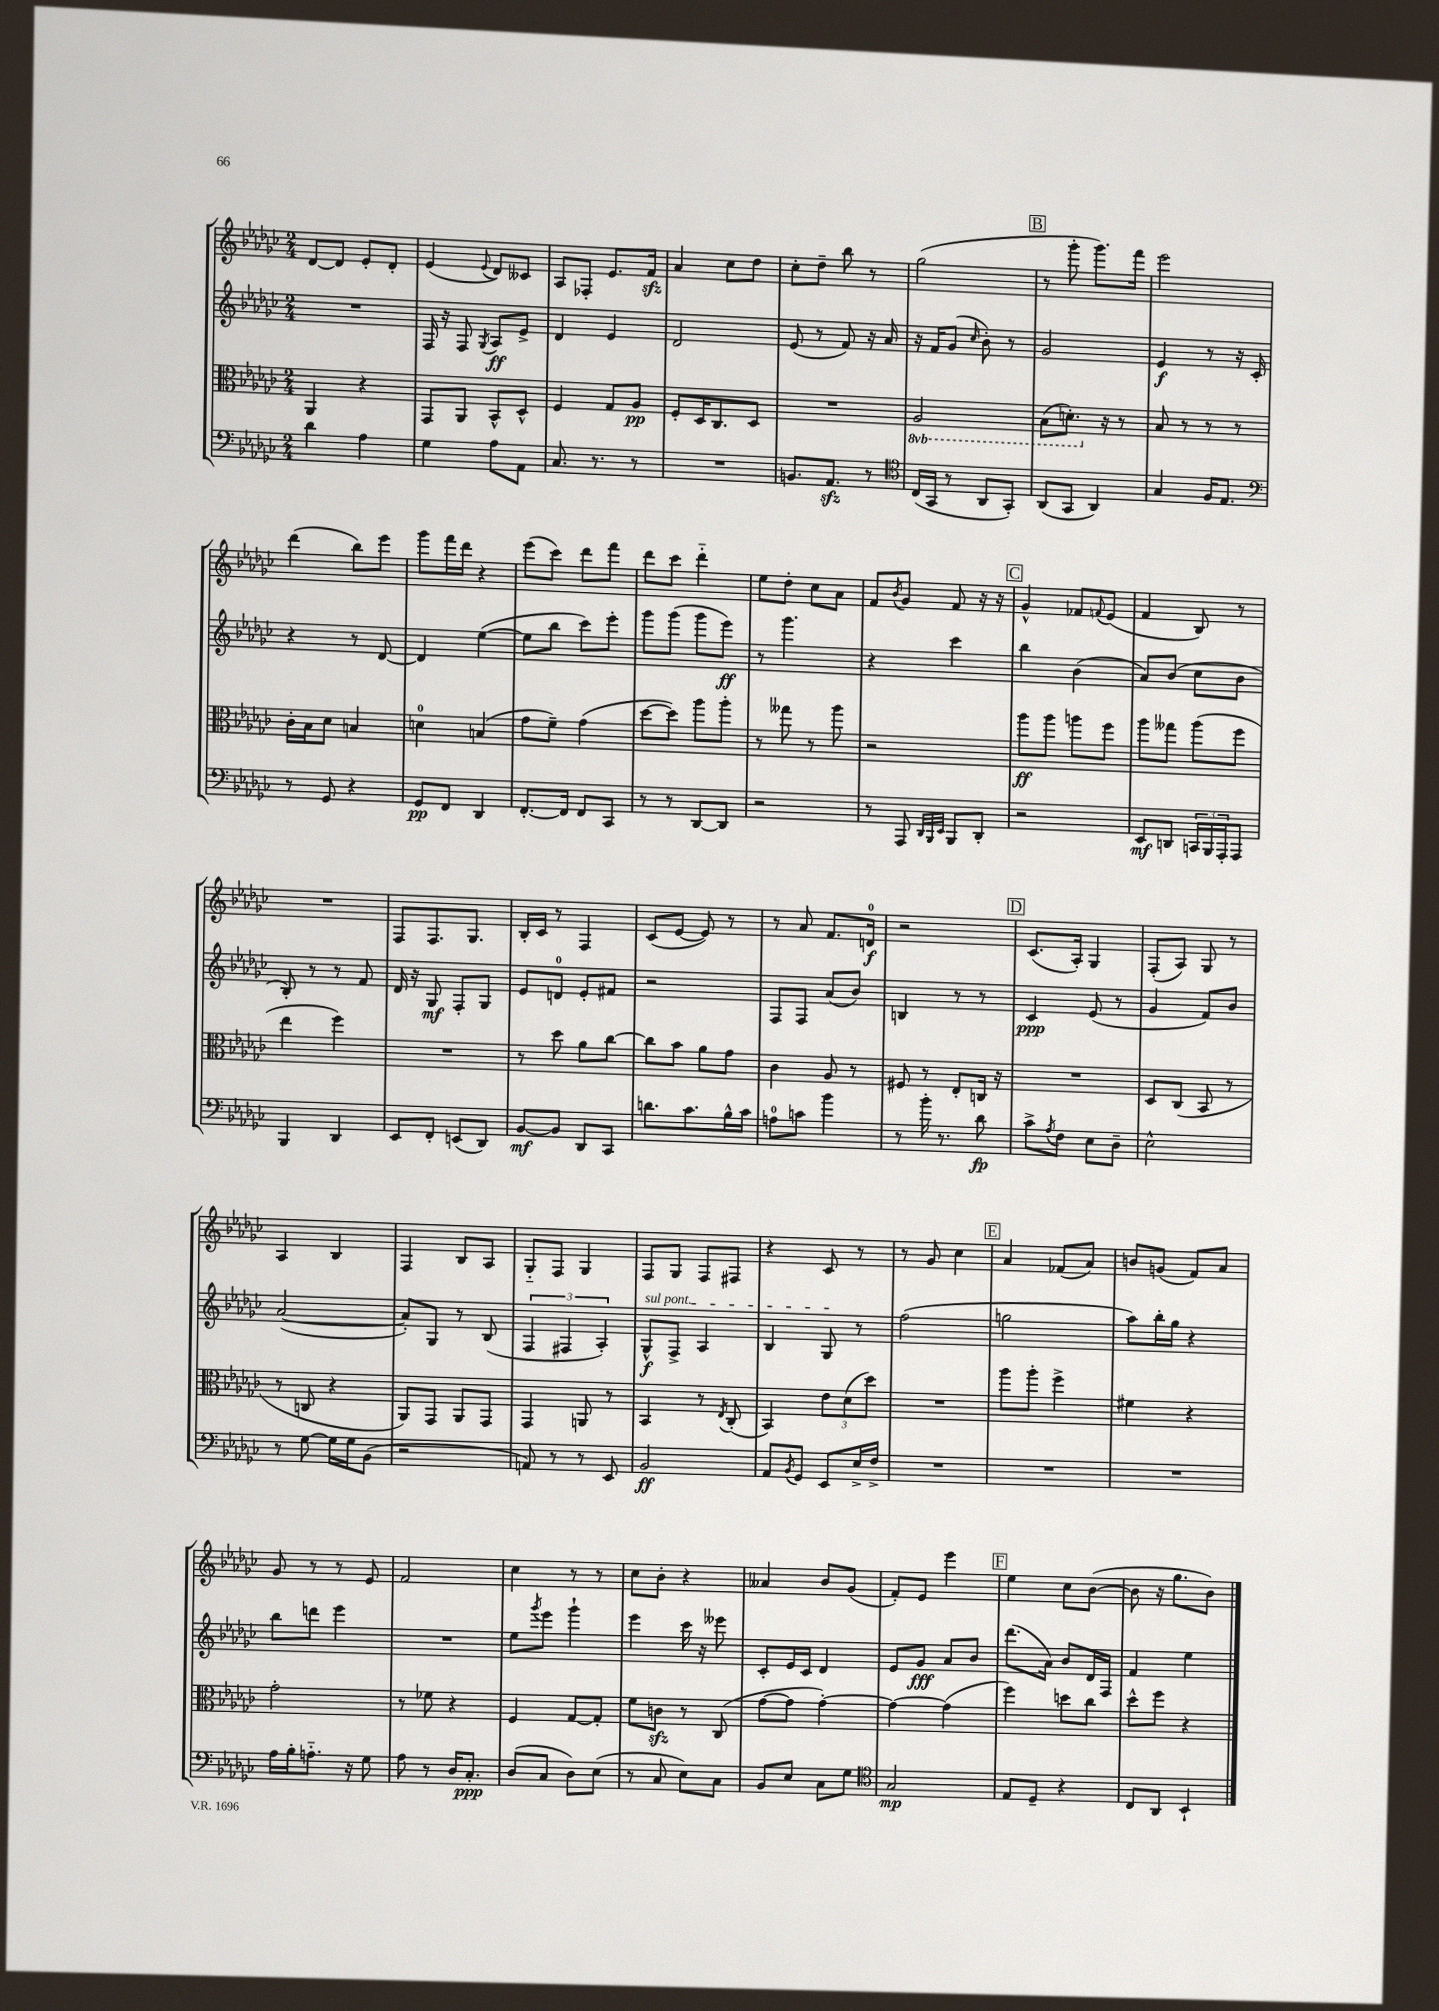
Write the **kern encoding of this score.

**kern	**dynam	**kern	**dynam	**kern	**dynam	**kern	**dynam
*part4	*part4	*part3	*part3	*part2	*part2	*part1	*part1
*staff4	*staff4	*staff3	*staff3	*staff2	*staff2	*staff1	*staff1
*clefF4	*	*clefC3	*	*clefG2	*	*clefG2	*
*k[b-e-a-d-g-c-]	*	*k[b-e-a-d-g-c-]	*	*k[b-e-a-d-g-c-]	*	*k[b-e-a-d-g-c-]	*
*M2/4	*	*M2/4	*	*M2/4	*	*M2/4	*
=141	=141	=141	=141	=141	=141	=141	=141
4d-\	.	4AA-/	.	2r	.	[8d-/L	.
.	.	.	.	.	.	8d-/J]	.
4A-\	.	4r	.	.	.	8e-'/L	.
.	.	.	.	.	.	8d-'/J	.
=142	=142	=142	=142	=142	=142	=142	=142
4G-\	.	8GG-/L	.	16F/	.	(4e-/	.
.	.	.	.	16r	.	.	.
.	.	8AA-/J	.	8F/	.	.	.
.	.	.	.	8qG-/	.	8qqe-/	.
8A-\L	.	8BB-^^/L	.	8A-/L	ff	8d-/L)	.
8AA-\J	.	8D-^^/J	.	8e-^/J	.	8c--X/J	.
=143	=143	=143	=143	=143	=143	=143	=143
8.C-/	.	4F/	.	4d-/	.	8A-/L	.
.	.	.	.	.	.	8F-X'/J	.
8.r	.	.	.	.	.	.	.
.	.	8G-/L	.	4e-/	.	8.e-/L	.
8r	.	8A-/J	pp	.	.	.	.
.	.	.	.	.	.	16fzz/Jk	.
=144	=144	=144	=144	=144	=144	=144	=144
2r	.	8F'/L	.	2d-/	.	4a-/	.
.	.	16D-/K	.	.	.	.	.
.	.	8.C-/	.	.	.	.	.
.	.	.	.	.	.	8cc-\L	.
.	.	8D-/J	.	.	.	8dd-\J	.
=145	=145	=145	=145	=145	=145	=145	=145
8.BBn/L	.	2r	.	(8e-/	.	8cc-'\L	.
.	.	.	.	8r	.	8dd-~\J	.
8.AA-zz/J	.	.	.	.	.	.	.
.	.	.	.	8f/)	.	8bb-\	.
8r	.	.	.	16r	.	8r	.
.	.	.	.	16a-/	.	.	.
=146	=146	=146	=146	=146	=146	=146	=146
*clefC4	*	*	*	*	*	*	*
*	*	*8ba	*	*	*	*	*
(16C-/LL	.	2AA-/	.	16r	.	(2gg-\	.
16GG-/JJ	.	.	.	16f/KL	.	.	.
8r	.	.	.	(8g-/J	.	.	.
.	.	.	.	16qqcc-/	.	.	.
8AA-/L	.	.	.	8b-'\)	.	.	.
8GG-'/J)	.	.	.	8r	.	.	.
!!LO:REH:place=s1:t=B
=147	=147	=147	=147	=147	=147	=147	=147
(8AA-/L	.	(8BB-\L	.	2g-/	.	8r	.
8GG-/J	.	8.Dn'\J)	.	.	.	8ggg-'\	.
4AA-/)	.	.	.	.	.	8.ggg-\L)	.
*	*	*X8ba	*	*	*	*	*
.	.	16r	.	.	.	.	.
.	.	8r	.	.	.	.	.
.	.	.	.	.	.	16fff\Jk	.
=148	=148	=148	=148	=148	=148	=148	=148
4G-/	.	8B-/	.	4e-/	f	2eee-\	.
.	.	8r	.	.	.	.	.
16F/KL	.	8r	.	8r	.	.	.
8.E-/J	.	.	.	.	.	.	.
.	.	8r	.	16r	.	.	.
.	.	.	.	16c-'/	.	.	.
!!LO:LB:g=z
=149	=149	=149	=149	=149	=149	=149	=149
*clefF4	*	*	*	*	*	*	*
8r	.	16c-'\LL	.	4r	.	(4ddd-\	.
.	.	16B-\J	.	.	.	.	.
8GG-/	.	8d-\J	.	.	.	.	.
4r	.	4Bn/	.	8r	.	8bb-\L)	.
.	.	.	.	[8d-/	.	8eee-\J	.
=150	=150	=150	=150	=150	=150	=150	=150
8GG-/L	pp	4dn\	.	4d-/]	.	8ggg-\L	.
8FF/J	.	.	.	.	.	16fff\L	.
.	.	.	.	.	.	16ddd-\JJ	.
4DD-/	.	(4Bn/	.	([4ee-\	.	4r	.
=151	=151	=151	=151	=151	=151	=151	=151
[8.FF'/L	.	8g-\L	.	8ee-\L]	.	(8eee-\L	.
.	.	8f~\J)	.	8bb-\J	.	8ccc-\J)	.
16FF/Jk]	.	.	.	.	.	.	.
8FF/L	.	(4g-\	.	8ccc-\L)	.	8ddd-\L	.
8CC-/J	.	.	.	8eee-'\J	.	8fff\J	.
=152	=152	=152	=152	=152	=152	=152	=152
8r	.	[8dd-\L	.	8ggg-\L	.	8ddd-\L	.
8r	.	8dd-\J])	.	(8ggg-\J	.	8ccc-\J	.
[8DD-/L	.	8aa-\L	.	8ggg-\L	.	4ddd-\	.
8DD-/J]	.	8aa-'\J	.	8eee-\J)	ff	.	.
=153	=153	=153	=153	=153	=153	=153	=153
2r	.	8r	.	8r	.	8ee-\L	.
.	.	8gg--X\	.	4.ggg-\	.	8dd-'\J	.
.	.	8r	.	.	.	8cc-\L	.
.	.	8aa-\	.	.	.	8a-\J	.
=154	=154	=154	=154	=154	=154	=154	=154
8r	.	2r	.	4r	.	8f/L	.
.	.	.	.	.	.	8qb-/	.
8AAA-/	.	.	.	.	.	8g-/J	.
32qqDD-/LLL	.	.	.	.	.	.	.
32qqBBB-/	.	.	.	.	.	.	.
32qqEE-/JJJ	.	.	.	.	.	.	.
8BBB-/L	.	.	.	4ccc-\	.	8f/	.
8DD-'/J	.	.	.	.	.	16r	.
.	.	.	.	.	.	16r	.
!!LO:REH:place=s1:t=C
=155	=155	=155	=155	=155	=155	=155	=155
2r	.	8aa-\L	ff	4bb-\	.	4g-^^/	.
.	.	8aa-\J	.	.	.	.	.
.	.	8aan\L	.	(4b-\	.	8f-X/L	.
.	.	.	.	.	.	8qqfn/	.
.	.	8ff\J	.	.	.	(8e-/J	.
=156	=156	=156	=156	=156	=156	=156	=156
8EE-/L	mf	8aa-\L	.	8a-/L)	.	4f/	.
8DDn/J	.	8gg--X\J	.	(8b-/J	.	.	.
24CCn/LL	.	(8aa-\L	.	8cc-\L	.	8B-/)	.
24BBB-/	.	.	.	.	.	.	.
24AAA-'/J	.	.	.	.	.	.	.
8AAA-/J	.	8ff\J	.	8b-\J	.	8r	.
!!LO:LB:g=z
=157	=157	=157	=157	=157	=157	=157	=157
4BBB-/	.	4ee-\	.	8B-'/)	.	2r	.
.	.	.	.	8r	.	.	.
4DD-/	.	4ff\)	.	8r	.	.	.
.	.	.	.	8f/	.	.	.
=158	=158	=158	=158	=158	=158	=158	=158
8EE-/L	.	2r	.	16d-/	.	8F/L	.
.	.	.	.	16r	.	.	.
8FF'/J	.	.	.	8G-/	mf	8.F/	.
(8EEn/L	.	.	.	8F'/L	.	.	.
.	.	.	.	.	.	8.G-/J	.
8DD-/J)	.	.	.	8G-/J	.	.	.
=159	=159	=159	=159	=159	=159	=159	=159
[8BB-/L	mf	8r	.	8e-/L	.	16B-'/LL	.
.	.	.	.	.	.	16c-/JJ	.
8BB-/J]	.	8dd-\	.	8dn/J	.	8r	.
8DD-/L	.	8a-\L	.	8e-'/L	.	4F/	.
8CC-/J	.	[8cc-\J	.	8f#X/J	.	.	.
=160	=160	=160	=160	=160	=160	=160	=160
8.dn\L	.	8cc-\L]	.	2r	.	(8c-/L	.
.	.	8b-\J	.	.	.	[8e-/J	.
8.c-\	.	.	.	.	.	.	.
.	.	8a-\L	.	.	.	8e-/])	.
16B-^^\L	.	8g-\J	.	.	.	8r	.
16c-\JJ	.	.	.	.	.	.	.
=161	=161	=161	=161	=161	=161	=161	=161
8An\L	.	4c-\	.	8F/L	.	8r	.
8cn\J	.	.	.	8F/J	.	8a-/	.
4b-\	.	8A-/	.	(8a-/L	.	8.f/L	.
.	.	8r	.	8b-/J)	.	.	.
.	.	.	.	.	.	16dn/Jk	f
=162	=162	=162	=162	=162	=162	=162	=162
8r	.	8F#X/	.	4Bn/	.	2r	.
16b-'\	.	8r	.	.	.	.	.
8.r	.	.	.	.	.	.	.
.	.	8E-'/L	.	8r	.	.	.
8d-\	fp	16Cn/Jk	.	8r	.	.	.
.	.	16r	.	.	.	.	.
!!LO:REH:place=s1:t=D
=163	=163	=163	=163	=163	=163	=163	=163
8c-^\L	.	2r	.	4c-/	ppp	(8.c-/L	.
8qA-/	.	.	.	.	.	.	.
8F\J	.	.	.	.	.	.	.
.	.	.	.	.	.	16A-'/Jk)	.
8E-\L	.	.	.	(8e-/	.	4G-/	.
8D-~\J	.	.	.	8r	.	.	.
=164	=164	=164	=164	=164	=164	=164	=164
2E-^^\	.	8D-/L	.	4g-/	.	(8F'/L	.
.	.	(8C-/J	.	.	.	8A-/J)	.
.	.	8BB-/	.	8f/L)	.	8G-/	.
.	.	8r	.	8b-/J	.	8r	.
!!LO:LB:g=z
=165	=165	=165	=165	=165	=165	=165	=165
8r	.	8r	.	([2a-/	.	4A-/	.
[8G-\	.	8Cn/	.	.	.	.	.
16G-\LL]	.	4r	.	.	.	4B-/	.
16G-\J	.	.	.	.	.	.	.
(8BB-\J	.	.	.	.	.	.	.
=166	=166	=166	=166	=166	=166	=166	=166
2r	.	8AA-/L)	.	8a-'/L])	.	4F/	.
.	.	8GG-/J	.	8G-/J	.	.	.
.	.	8AA-/L	.	8r	.	8B-/L	.
.	.	8GG-/J	.	(8B-/	.	8A-/J	.
=167	=167	=167	=167	=167	=167	=167	=167
8AAn/)	.	4GG-/	.	6F/	.	8G-/L	.
8r	.	.	.	.	.	8F/J	.
.	.	.	.	6F#X/	.	.	.
8r	.	8AAn/	.	.	.	4G-/	.
.	.	.	.	6A-'/)	.	.	.
8EE-/	.	8r	.	.	.	.	.
=168	=168	=168	=168	=168	=168	=168	=168
!	!	!	!	!LO:TX:a:i:t=sul pont.	!	!	!
2BB-/	ff	4BB-/	.	8G-^^/L	f	8F/L	.
.	.	.	.	8F^/J	.	8G-/J	.
.	.	8r	.	4A-/	.	8F/L	.
.	.	8qE-/	.	.	.	.	.
.	.	(8C-'/	.	.	.	8F#X/J	.
=169	=169	=169	=169	=169	=169	=169	=169
8AA-/L	.	4BB-/)	.	4B-/	.	4r	.
8qBB-/	.	.	.	.	.	.	.
8GG-/J	.	.	.	.	.	.	.
8EE-/L	.	12e-\L	.	8G-/	.	8c-/	.
.	.	(12d-\	.	.	.	.	.
16E-^/L	.	.	.	8r	.	8r	.
.	.	12dd-\J)	.	.	.	.	.
16F^/JJ	.	.	.	.	.	.	.
=170	=170	=170	=170	=170	=170	=170	=170
2r	.	2r	.	(2ff\	.	8r	.
.	.	.	.	.	.	8g-/	.
.	.	.	.	.	.	4cc-\	.
!!LO:REH:place=s1:t=E
=171	=171	=171	=171	=171	=171	=171	=171
2r	.	8aa-\L	.	2ggn\	.	4a-/	.
.	.	8aa-'\J	.	.	.	.	.
.	.	4ff^\	.	.	.	(8f-X/L	.
.	.	.	.	.	.	8a-/J)	.
=172	=172	=172	=172	=172	=172	=172	=172
2r	.	4f#X\	.	8aa-\L)	.	8bn/L	.
.	.	.	.	16bb-'\L	.	(8gn/J	.
.	.	.	.	16gg-\JJ	.	.	.
.	.	4r	.	4r	.	8f/L)	.
.	.	.	.	.	.	8a-/J	.
!!LO:LB:g=z
=173	=173	=173	=173	=173	=173	=173	=173
16A-\LL	.	2g-'\	.	8bb-\L	.	8g-/	.
16B-'\J	.	.	.	.	.	.	.
8.An\J	.	.	.	8dddn\J	.	8r	.
.	.	.	.	4eee-\	.	8r	.
16r	.	.	.	.	.	.	.
8G-\	.	.	.	.	.	8e-/	.
=174	=174	=174	=174	=174	=174	=174	=174
8A-\	.	8r	.	2r	.	2f/	.
8r	.	8f-X\	.	.	.	.	.
16D-/KL	.	4r	.	.	.	.	.
8.C-'/J	ppp	.	.	.	.	.	.
=175	=175	=175	=175	=175	=175	=175	=175
(8D-/L	.	4F/	.	8ee-\L	.	4cc-\	.
.	.	.	.	8qggg-/	.	.	.
8C-/J	.	.	.	8eee-\J	.	.	.
8D-\L)	.	[8G-/L	.	4ggg-`\	.	8r	.
(8E-\J	.	8G-'/J]	.	.	.	8r	.
=176	=176	=176	=176	=176	=176	=176	=176
8r	.	8f\L	.	4eee-\	.	8cc-\L	.
8C-/	.	8cnzz\J	.	.	.	8b-'\J	.
8E-\L)	.	8r	.	16ccc-\	.	4r	.
.	.	.	.	16r	.	.	.
8C-\J	.	(8C-/	.	8eee--X\	.	.	.
=177	=177	=177	=177	=177	=177	=177	=177
8BB-/L	.	[8g-\L	.	8c-'/L	.	4a--X/	.
8E-/J	.	8g-\J]	.	16e-/L	.	.	.
.	.	.	.	16c-/JJ	.	.	.
8C-\L	.	[4g-'\)	.	4d-/	.	8b-/L	.
8G-\J	.	.	.	.	.	(8g-/J	.
=178	=178	=178	=178	=178	=178	=178	=178
*clefC4	*	*	*	*	*	*	*
2G-/	mp	4g-\_	.	8e-/L	.	8f'/L)	.
.	.	.	.	8g-/J	fff	8e-/J	.
.	.	(4g-\]	.	8a-/L	.	4eee-\	.
.	.	.	.	8b-/J	.	.	.
!!LO:REH:place=s1:t=F
=179	=179	=179	=179	=179	=179	=179	=179
8E-/L	.	4ff\)	.	(8.ddd-\L	.	4ee-\	.
8D-~/J	.	.	.	.	.	.	.
.	.	.	.	16a-\Jk)	.	.	.
4r	.	8ddn\L	.	8b-/L	.	8cc-\L	.
.	.	8cc-\J	.	16d-/L	.	([8b-\J	.
.	.	.	.	16F/JJ	.	.	.
=180	=180	=180	=180	=180	=180	=180	=180
8C-/L	.	8dd-^^\L	.	4f/	.	8b-\]	.
8AA-/J	.	8ff\J	.	.	.	16r	.
.	.	.	.	.	.	8.gg-\L	.
4BB-`/	.	4r	.	4ee-\	.	.	.
.	.	.	.	.	.	8b-\J)	.
==	==	==	==	==	==	==	==
*-	*-	*-	*-	*-	*-	*-	*-
